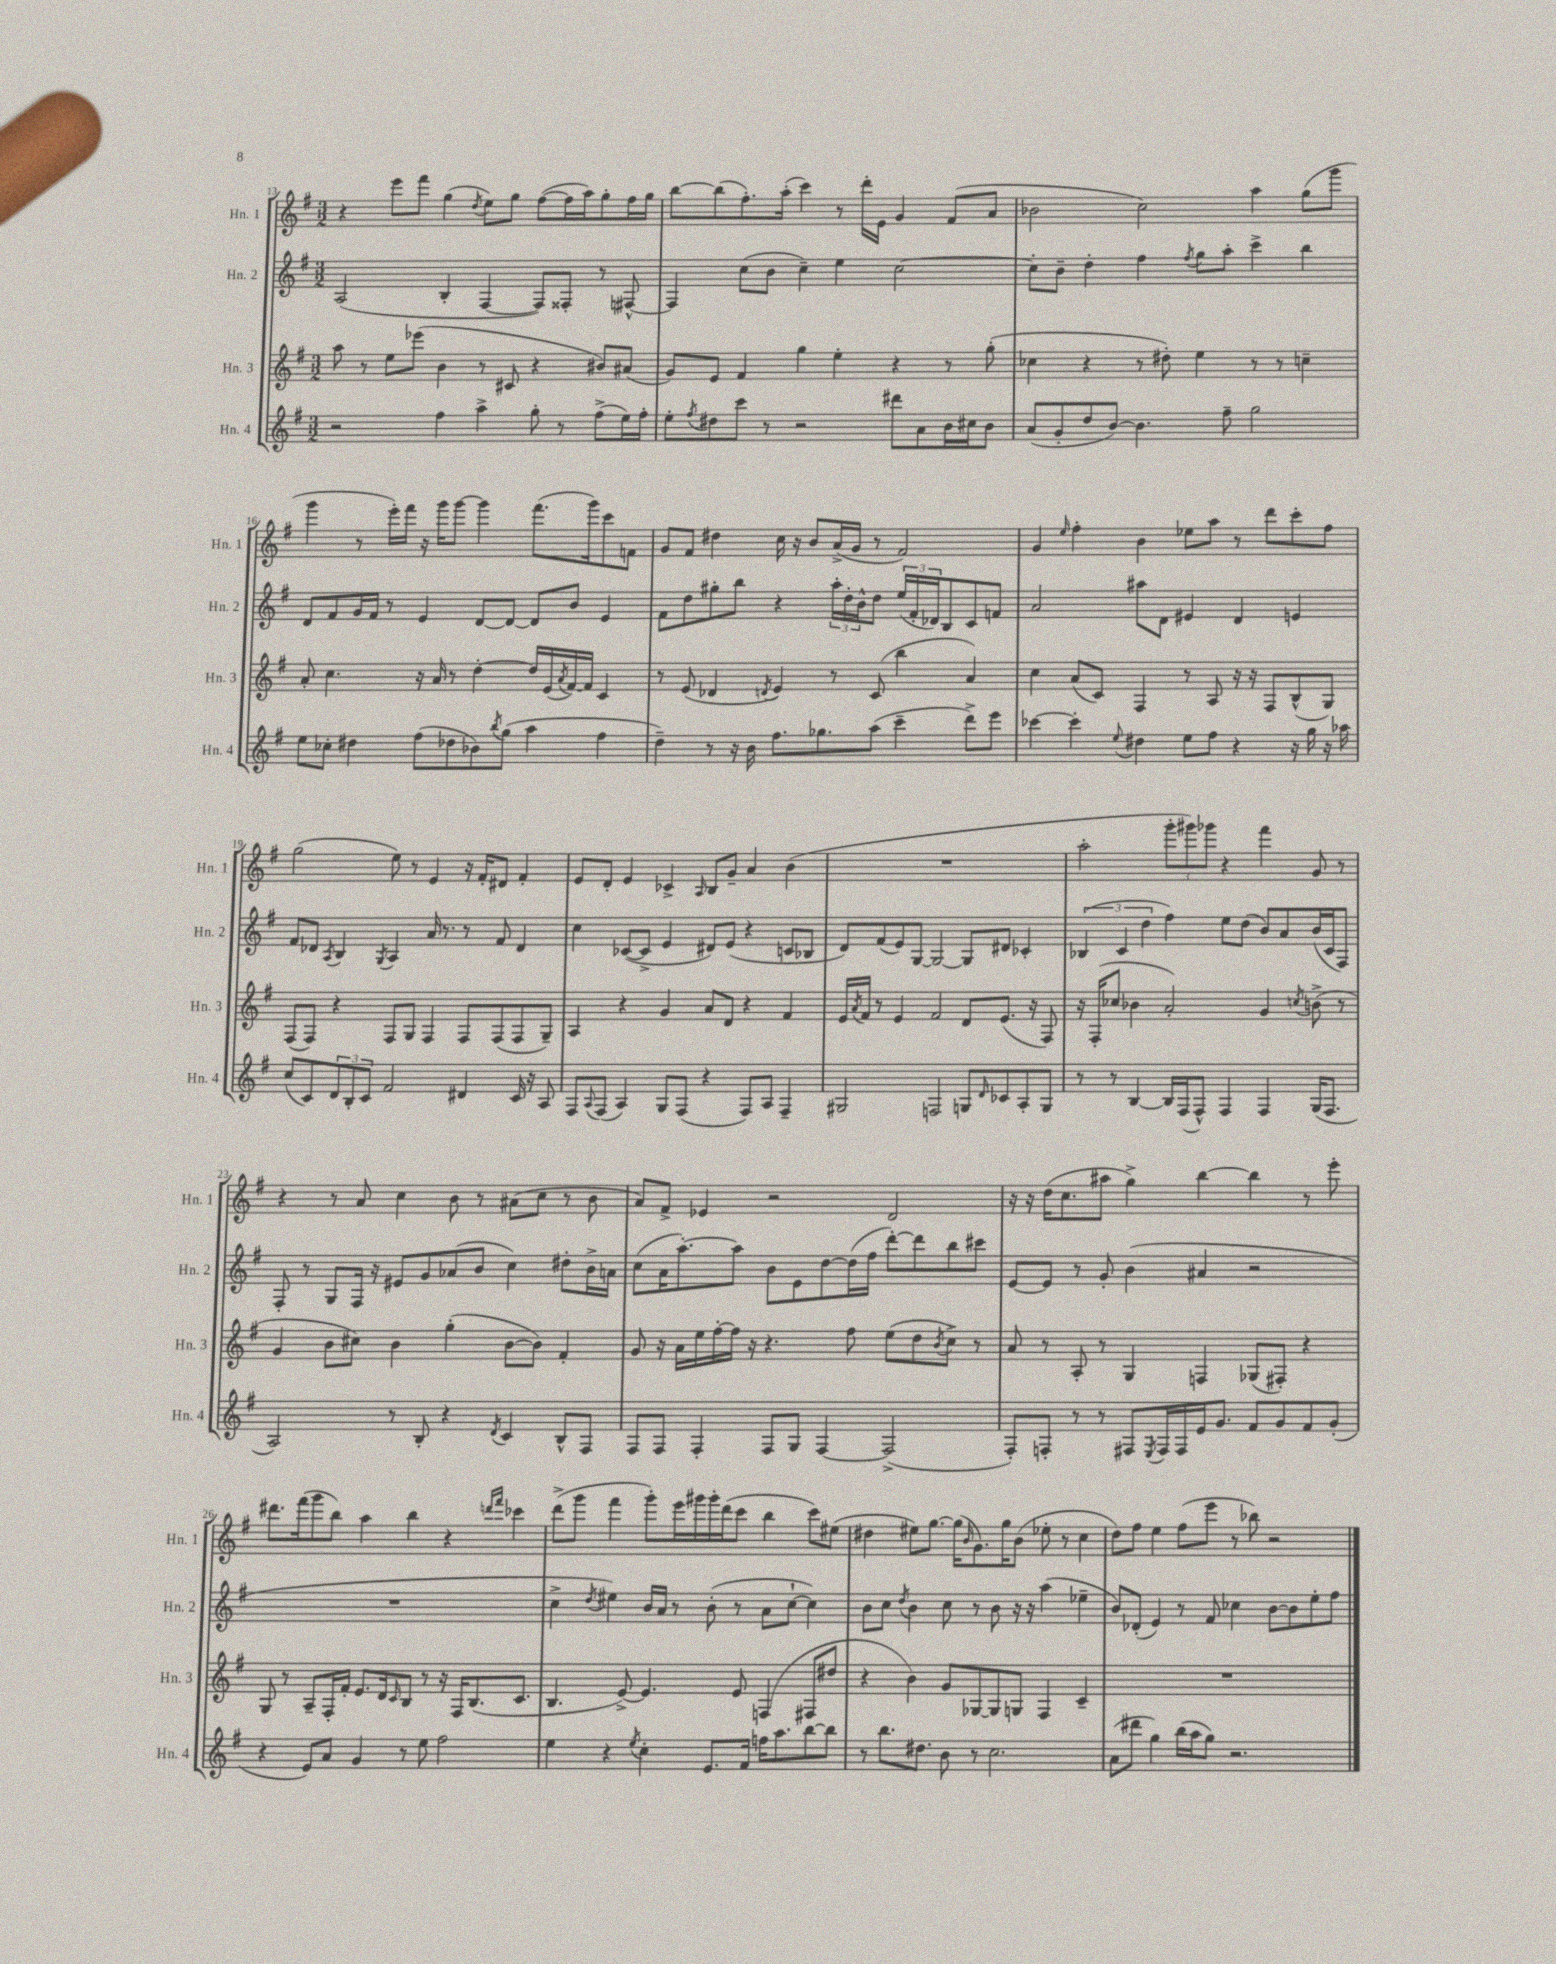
<<
\new StaffGroup <<
\new Staff = "s0" \with { instrumentName = "Hn. 1" shortInstrumentName = "Hn. 1" } {
    \clef treble \key g \major \numericTimeSignature \time 3/2
    r4 e'''8 fis'''8 g''4( \acciaccatura { d''8 } e''8) g''8 fis''8~( fis''16 a''16) g''8-. fis''16 g''16 |
    b''8~ b''8( fis''8.-.) a''16-.( c'''4) r8 d'''16-. e'16 g'4 fis'8( a'8 |
    bes'2 c''2) a''4 g''8( g'''8 |
    g'''4 r8 e'''16-.) fis'''16 r16 g'''16 g'''8~ g'''4 fis'''8.( g'''16) c'''8 f'8 |
    g'8 fis'8 dis''4 c''16 r16 b'8 a'16->( g'16 r8 fis'2) |
    g'4 \grace { e''16 } fis''4-. b'4 ees''8 a''8 r8 d'''8 c'''8-. fis''8 |
    g''2( e''8) r8 e'4 r16 fis'16-. dis'8 fis'4-. |
    e'8 d'8-. e'4 ces'4-> \grace { a16 } b8 g'8-- a'4 b'4( |
    R1. |
    a''2-. \tuplet 3/2 { g'''8-. gis'''8) ges'''8 } r4 fis'''4 g'8 r8 |
    r4 r8 a'8 c''4 b'8 r8 ais'8( c''8 r8 b'8 |
    a'8) fis'8-> ees'4 r2 d'2 |
    r16 r16 d''16( c''8. ais''8 g''4->) b''4~ b''4 r8 e'''8-. |
    dis'''8. fis'''16( g'''8 b''8) a''4 b''4 r4 \grace { d'''16 fis'''16 } ces'''4 |
    d'''8->( g'''8 fis'''4 g'''8-.) e'''16 gis'''16 gis'''16-. d'''16( c'''8 b''4 c'''8) eis''8( |
    dis''4 eis''8) g''8.~ g''16( \grace { b'16 } g'8.) g''16 b'8( ees''8-. r8 c''4 |
    d''8) fis''8 e''4 fis''8( e'''8 r8 bes''8) r2 \bar "|." |
}
\new Staff = "s1" \with { instrumentName = "Hn. 2" shortInstrumentName = "Hn. 2" } {
    \clef treble \key g \major \numericTimeSignature \time 3/2
    a2( b4-. fis4~ fis8) fisis8-. r8 fis8~-^ |
    fis4 c''8( b'8 c''4--) e''4 c''2~ |
    c''8-. b'8-- d''4-. fis''4 \acciaccatura { fis''8 } g''8 a''8-. c'''4-> b''4 |
    d'8 fis'8 g'16 fis'16 r8 e'4 d'8~ d'8~ d'8 b'8 e'4 |
    fis'8 d''8 gis''8-. b''8 r4 \tuplet 3/2 { a''16-. d''16-. b'16-^ } d''8 \tuplet 3/2 { e''16( fis'16-. des'16) } b8 c'8 f'8 |
    a'2 ais''8 d'8 eis'4 d'4 e'4 |
    fis'8 des'8 \acciaccatura { a8 } b4 \acciaccatura { g8 } a4 a'16 r8. r8 fis'8 des'4 |
    c''4 ces'8~( ces'8-> e'4 dis'8) e'8( r4 c'8 bes8 |
    d'8) fis'8( e'8) g8~ g2~ g8 dis'8 ces'4-. |
    \tuplet 3/2 { bes4( c'4 d''4 } fis''4) e''8 d''8( b'8) a'8 b'16( c'16 fis8) |
    fis8-. r8 g8 fis16 r16 eis'8 g'8 aes'8( b'8 c''4) dis''8-. b'16-> a'16 |
    c''8( a'16 a''8.~-.) a''8 b'8 e'8 d''8~ d''16( fis''16 d'''8~-.) d'''8 b''8 cis'''8 |
    e'8~ e'8 r8 g'8-. b'4( ais'4 r2 |
    R1. |
    c''4-> \acciaccatura { d''8 } eis''4) b'16 a'16 r8 b'8-.( r8 a'8 c''8~-! c''4) |
    b'8 c''8 \acciaccatura { d''8 } b'4 c''8 r8 b'8 r16 r16 a''4( ees''4-- |
    b'8) des'8-.( e'4) r8 fis'8 ces''4 b'8~ b'8 e''8-. fis''8 \bar "|." |
}
\new Staff = "s2" \with { instrumentName = "Hn. 3" shortInstrumentName = "Hn. 3" } {
    \clef treble \key g \major \numericTimeSignature \time 3/2
    a''8 r8 e''8 ees'''8( b'4 r8 cis'8 r4 bis'8) ais'8( |
    g'8) e'8 fis'4 g''4 e''4-. r4 r8 g''8-.( |
    ces''4 r4 r8 dis''8-.) e''4 r8 r8 c''4-- |
    a'8-. c''4. r16 a'16 r8 d''4~-. d''16 e'16( \acciaccatura { a'8 } fis'16~) fis'16 c'4 |
    r8 e'8( des'4 \acciaccatura { d'8 } e'4) r8 c'8( b''4 a'4) |
    c''4 a'8( c'8) fis4 r8 a8 r16 r16 fis8 b8-^( g8) |
    fis8( fis8) r4 fis8 g8 fis4 fis8 fis8( fis8 g8--) |
    a4 r4 g'4 a'8 d'8 r4 fis'4 |
    e'16 \acciaccatura { a'8 } fis'16 r8 e'4 fis'2 d'8 e'8.( r16 fis8) |
    r16 fis16-.( ces''8 bes'4 a'2-.) g'4 \acciaccatura { c''8 } b'8->( r8 |
    g'4 b'8 cis''8) b'4 g''4-.( b'8~ b'8) fis'4-. |
    g'8 r16 a'16 e''16 fis''16~-. fis''16 r16 r4. fis''8 e''8( d''8 \acciaccatura { b'8 } c''8->) r8 |
    a'8 r8 a8-. r8 g4 f4 ges8( fis8-.) r4 |
    g8 r8 a8-- fis16-. fis'16-. e'8. d'16 \grace { c'16 } b8 r8 r16 fis16 b8.( c'8. |
    b4. e'8~->) e'4. e'8 f4( fis8 dis''8 |
    r4 b'4) g'8 ges8~ ges8 g8 fis4 c'4-- |
    R1. \bar "|." |
}
\new Staff = "s3" \with { instrumentName = "Hn. 4" shortInstrumentName = "Hn. 4" } {
    \clef treble \key g \major \numericTimeSignature \time 3/2
    r2 fis''4 a''4-> g''8-. r8 fis''8->( e''16) fis''16-. |
    e''8-. \acciaccatura { fis''8 } dis''8 c'''8 r8 r2 dis'''8 a'8 b'16 cis''16 b'8 |
    a'8( g'8-. d''8 b'8~) b'4. fis''8-- g''2 |
    e''8 ces''8-. dis''4 fis''8( des''8 bes'8) \acciaccatura { b''8 } g''8( a''4 fis''4 |
    d''4--) r8 r16 b'16 fis''8. ges''8. a''8( c'''4-- d'''8->) e'''8 |
    ces'''4~ ces'''4-. \appoggiatura { e''8 } dis''4 e''8 fis''8 r4 r16 g''16 r16 aes''16 |
    c''8( c'8) \tuplet 3/2 { d'8 b8-. c'8 } fis'2 dis'4 c'16 r16 a8 |
    fis8 \appoggiatura { a8 } fis8( a4) g8 fis8( r4 fis8) a8 fis4-- |
    gis2 f2 g8 \grace { d'16 } ces'8 a8-. g8 |
    r8 r8 b4~ b16 fis16( fis8-^) fis4 fis4 g16( fis8. |
    a2) r8 b8-. r4 \acciaccatura { d'8 } c'4 b8-^ fis8 |
    fis8 fis8 fis4-. fis8 g8 fis4~ fis2->( |
    fis8-.) f8-. r8 r8 fis8 \acciaccatura { e8 } fis16 fis16 e'16 g'8. fis'8 g'8 fis'8 g'8-.( |
    r4 e'8) a'8 g'4 r8 e''8 fis''2 |
    e''4 r4 \acciaccatura { e''8 } c''4-. e'8. fis'16 f''16 a''8. b''8~ b''8 |
    r8 b''8. dis''8. b'8 r8 c''2. |
    a'8( dis'''8 g''4) b''16( a''16 g''8) r2. \bar "|." |
}
>>
>>
\layout { \context { \Score currentBarNumber = #13 } }
